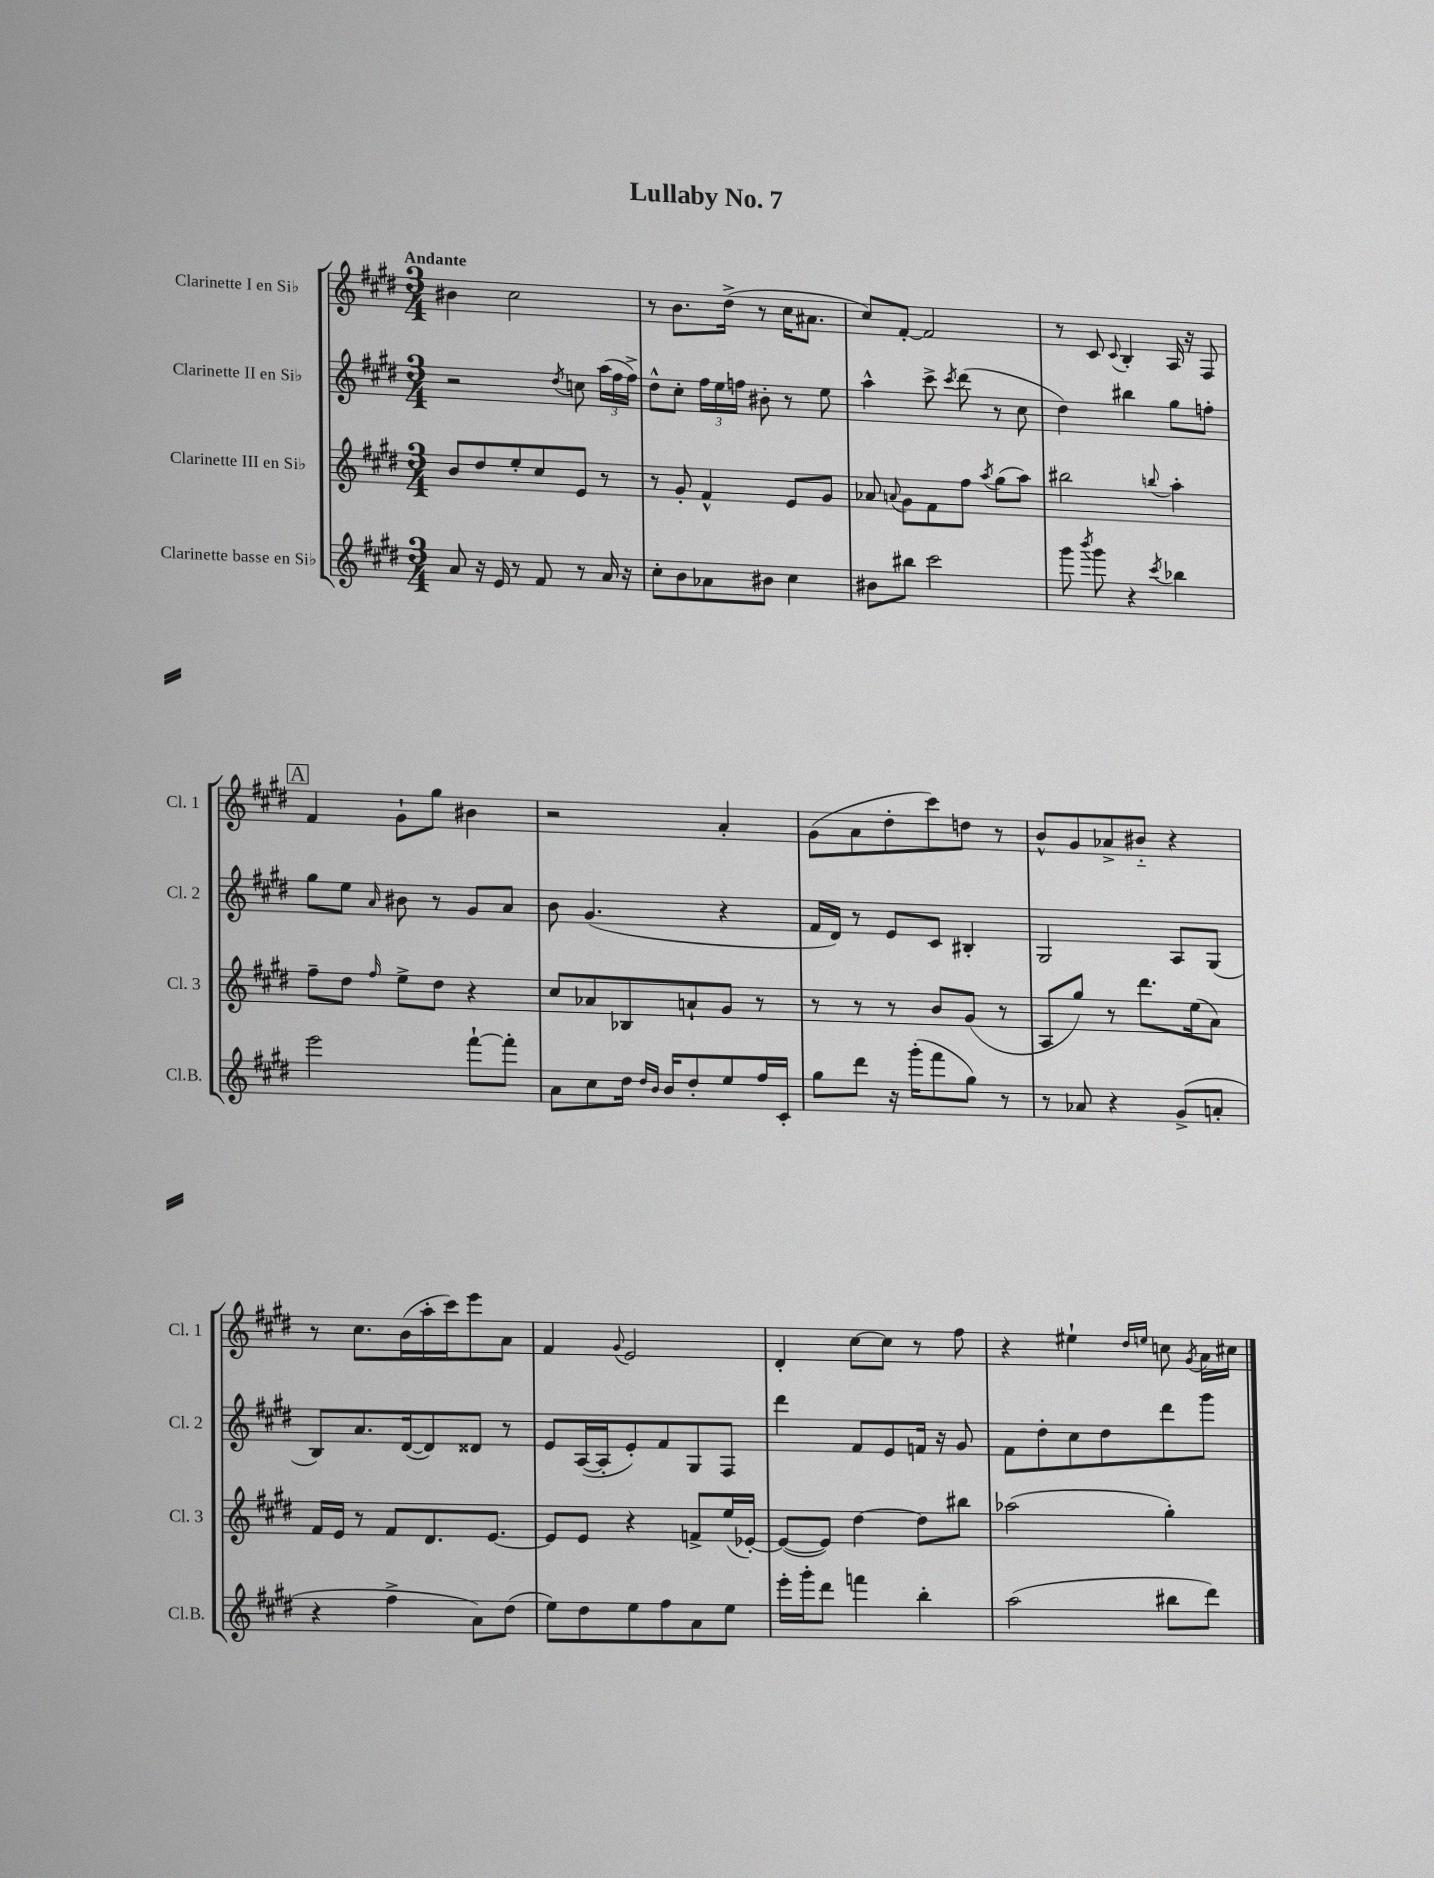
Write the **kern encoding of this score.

**kern	**kern	**kern	**kern
*staff4	*staff3	*staff2	*staff1
*clefG2	*clefG2	*clefG2	*clefG2
*k[f#c#g#d#]	*k[f#c#g#d#]	*k[f#c#g#d#]	*k[f#c#g#d#]
*M3/4	*M3/4	*M3/4	*M3/4
8a	8b	2r	4b#
16r	8dd#	.	.
16e	.	.	.
8r	8ee'	.	2cc#
8f#	8cc#	.	.
.	.	8qdd#	.
8r	8e	8cc	.
16a	8r	(24aa	.
.	.	24ff#	.
16r	.	.	.
.	.	24ff#^)	.
=	=	=	=
8cc#'	8r	8dd#^^	8r
8b	8g#'	8cc#'	8.b
8a-	4f#^^	24ff#	.
.	.	24ee	.
.	.	.	(16dd#^
.	.	24ff	.
8b#	.	8b#'	8r
4cc#	8e	8r	16cc#
.	.	.	8.a#
.	8g#	8ee	.
=	=	=	=
8b#	8a-	4aa^^	8cc#)
.	8qqa	.	.
8bb#	8g#	.	[8f#'
2ccc#	8f#	8ccc#^	2f#]
.	.	8qccc#	.
.	8ff#	(8ddd#	.
.	8qaa	.	.
.	(8gg#	8r	.
.	8aa)	8cc#	.
=	=	=	=
8ggg#	2bb#	4dd#)	8r
8qbbb	.	.	.
8ggg#	.	.	8c#
.	.	.	8qqc#
4r	.	4bb#	4B'
8qccc#	8qqbb	.	.
4bb-	4aa'	8gg#	16A
.	.	.	16r
.	.	8ff'	8F#
=	=	=	=
2eee	8ff#~	8gg#	4f#
.	8dd#	8ee	.
.	16qqff#	16qqa	.
.	8ee^	8b#	8g#`
.	8dd#	8r	8gg#
[8fff#`	4r	8g#	4b#
8fff#']	.	8a	.
=	=	=	=
8a	8cc#	8b	2r
8cc#	8a-	(4.g#	.
16dd#	8B-	.	.
16qqdd#	.	.	.
16qqb	.	.	.
16b	.	.	.
8dd#'	8a`	.	.
8ee	8g#	4r	4a'
16ff#	8r	.	.
16c#'	.	.	.
=	=	=	=
8gg#	8r	16f#	(8g#
.	.	16d#)	.
8ddd#	8r	8r	8a
16r	8r	8e	8dd#'
(16ggg#'	.	.	.
8fff#	8b	8c#	8ccc#)
8gg#)	(8g#	4B#'	8dd
8r	8r	.	8r
=	=	=	=
8r	8A	2G#	8b^^
8a-	8gg#)	.	8g#
4r	8r	.	8a-^
.	8.ddd#	.	8b#'~
(8g#^	.	8A	4r
.	(16ee	.	.
8a'	8a)	(8G#	.
=	=	=	=
4r	16f#	8B)	8r
.	16e	.	.
.	8r	8.a	8.cc#
4ff#^	8f#	.	.
.	.	([16d#	(16b
.	8.d#	8d#])	16aa'
.	.	.	16ccc#)
8a)	.	8d##	8eee
.	[8.e	.	.
(8dd#	.	8r	8a
=	=	=	=
8ee)	8e]	8e	4f#
8dd#	8e	([16A	.
.	.	16A']	.
.	.	.	8qqg#
8ee	4r	8e')	2e
8ff#	.	8f#	.
8a	8f^	8G#	.
8ee	(16ee	8F#	.
.	[16e-')	.	.
=	=	=	=
16eee'	(8e-_	4ddd#	4d#'
16ggg#'	.	.	.
8ddd#	8e-])	.	.
4fff	[4dd#	8f#	[8cc#
.	.	8e	8cc#]
4bb'	8dd#]	16f	8r
.	.	16r	.
.	8bb#	8g#	8ff#
=	=	=	=
(2aa	(2aa-	8f#	4r
.	.	8dd#'	.
.	.	8cc#	4ee#`
.	.	8dd#	.
.	.	.	16qqdd#
.	.	.	16qqee
8bb#	4gg#')	8ddd#	8cc
.	.	.	8qg#
8ddd#)	.	8ggg#	16a
.	.	.	16cc#
==	==	==	==
*-	*-	*-	*-
